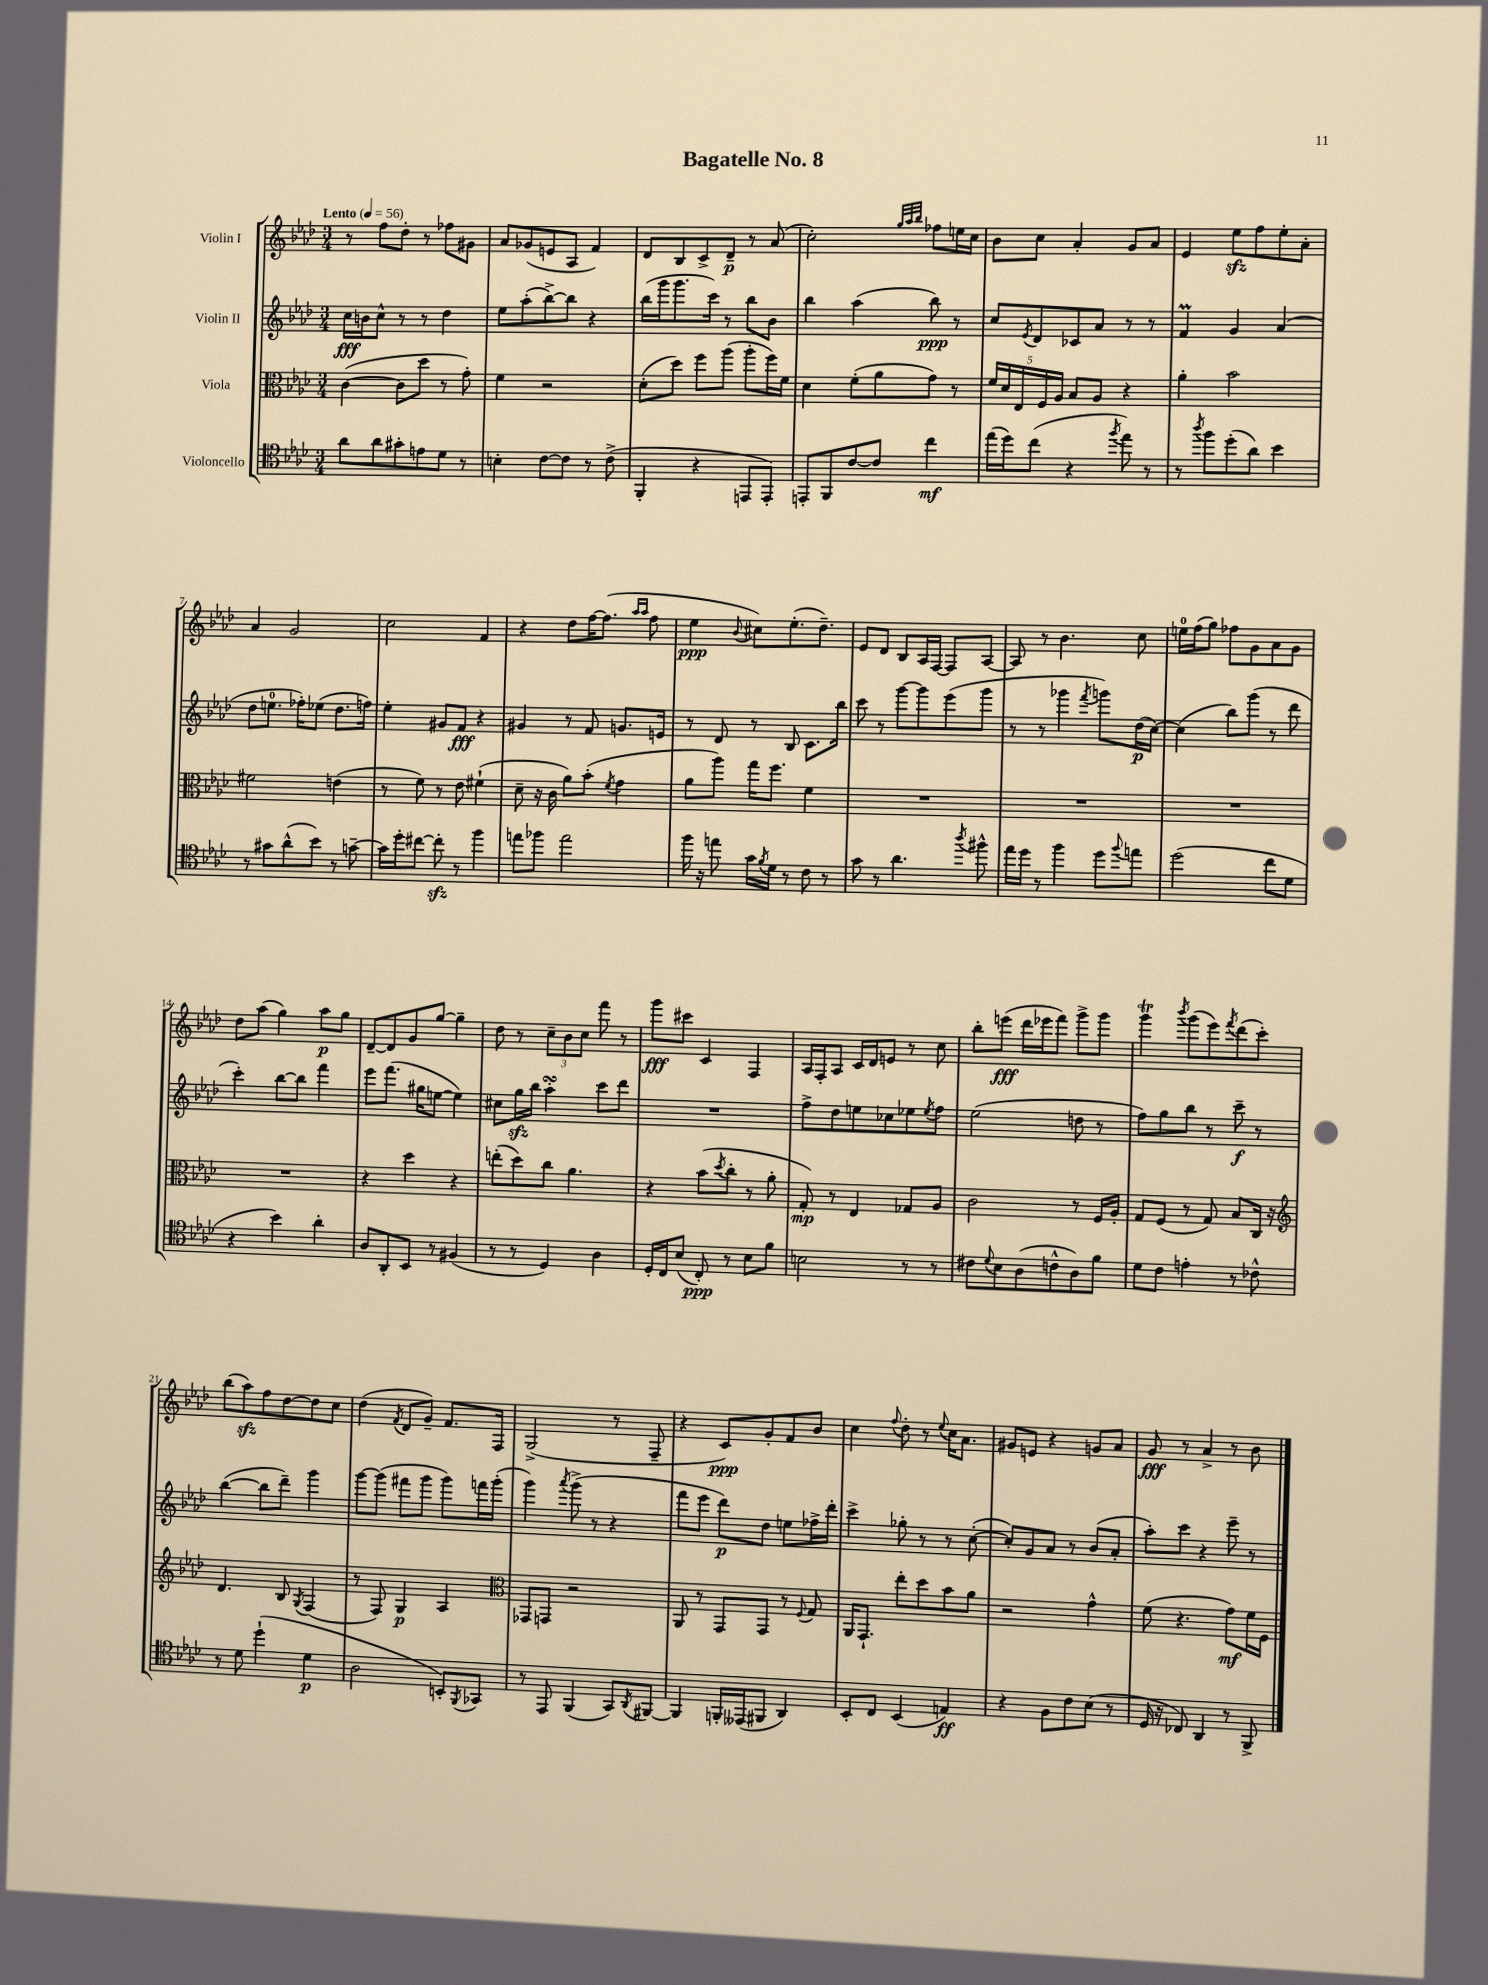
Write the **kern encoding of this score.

**kern	**dynam	**kern	**dynam	**kern	**dynam	**kern	**dynam
*part4	*part4	*part3	*part3	*part2	*part2	*part1	*part1
*staff4	*staff4	*staff3	*staff3	*staff2	*staff2	*staff1	*staff1
*I"Violoncello	*	*I"Viola	*	*I"Violin II	*	*I"Violin I	*
*clefC4	*	*clefC3	*	*clefG2	*	*clefG2	*
*k[b-e-a-d-]	*	*k[b-e-a-d-]	*	*k[b-e-a-d-]	*	*k[b-e-a-d-]	*
*M3/4	*	*M3/4	*	*M3/4	*	*M3/4	*
*MM56	*	*MM56	*	*MM56	*	*MM56	*
=1	=1	=1	=1	=1	=1	=1	=1
!	!	!	!	!	!	!LO:TX:a:B:t=Lento	!
8a-\L	.	([4c\	.	16cc\LL	fff	8r	.
.	.	.	.	16bn\J	.	.	.
8a-\	.	.	.	8cc^^\J	.	8ff\L	.
8g#X'\	.	8c\L]	.	8r	.	8dd-'\J	.
8en\	.	8dd-\J	.	8r	.	8r	.
8d-\J	.	8r	.	4dd-\	.	8ff-X\L	.
8r	.	8g'\)	.	.	.	8g#X\J	.
=2	=2	=2	=2	=2	=2	=2	=2
4Bn'\	.	4f\	.	8ee-\L	.	8a-/L	.
.	.	.	.	(8aa-'\	.	(8g-X/	.
[8c\L	.	2r	.	[8bb-^\)	.	8en/	.
8c\J]	.	.	.	8bb-\J]	.	8A-/J	.
8r	.	.	.	4r	.	4f/)	.
(8c^\	.	.	.	.	.	.	.
=3	=3	=3	=3	=3	=3	=3	=3
4FF'/	.	(8d-'\L	.	(16bb-\LL	.	8d-/L	.
.	.	.	.	16ggg\J	.	.	.
.	.	8dd-\J)	.	8.ggg\	.	8B-/	.
4r	.	8ff\L	.	.	.	8c^/	.
.	.	.	.	16ccc\Jk)	.	.	.
.	.	(8aa-\J	.	8r	.	8d-~/J	p
8EEn/L	.	8aa-'\L	.	8bb-\L	.	8r	.
8EE'/J)	.	16ff\L)	.	8b-\J	.	(8a-/	.
.	.	16f\JJ	.	.	.	.	.
=4	=4	=4	=4	=4	=4	=4	=4
8EEn'/L	.	4d-\	.	4bb-\	.	2cc'\)	.
8FF/	.	.	.	.	.	.	.
[8c/	.	(8f'\L	.	(4aa-\	.	.	.
8c/J]	.	8a-\	.	.	.	.	.
.	.	.	.	.	.	32qqgg/LLL	.
.	.	.	.	.	.	32qqaa-/	.
.	.	.	.	.	.	32qqbb-/JJJ	.
4cc\	mf	8g\J)	.	8bb-\)	ppp	8ff-X\L	.
.	.	8r	.	8r	.	16een\L	.
.	.	.	.	.	.	16cc\JJ	.
=5	=5	=5	=5	=5	=5	=5	=5
(16ee-\LL	.	20f/LL	.	8cc/L	.	8b-\L	.
.	.	20d-/	.	.	.	.	.
16dd-\J)	.	.	.	.	.	.	.
.	.	20E-/	.	.	.	.	.
.	.	.	.	8qe-/	.	.	.
(8cc\J	.	.	.	8d-/	.	8cc\J	.
.	.	20F/	.	.	.	.	.
.	.	20A-/JJ	.	.	.	.	.
4r	.	8B-/L	.	8c-X/	.	4a-'/	.
.	.	8A-/J	.	8a-/J	.	.	.
8qff/	.	.	.	.	.	.	.
8ee-\)	.	4r	.	8r	.	8g/L	.
8r	.	.	.	8r	.	8a-/J	.
=6	=6	=6	=6	=6	=6	=6	=6
8r	.	4a-'\	.	4fM/	.	4e-/	.
8qaa-/	.	.	.	.	.	.	.
8ff\L	.	.	.	.	.	.	.
(8dd-'\	.	2b-\	.	4g/	.	8ee-zz\L	.
8a-\J)	.	.	.	.	.	8ff\	.
4b-\	.	.	.	(4a-/	.	8ee-'\	.
.	.	.	.	.	.	8a-'\J	.
!!LO:LB:g=z
=7	=7	=7	=7	=7	=7	=7	=7
8r	.	2f#X\	.	8dd-\L	.	4a-/	.
8g#X\L	.	.	.	8.een\J	.	.	.
(8a-^^\	.	.	.	.	.	2g/	.
.	.	.	.	16ff-X'\KL)	.	.	.
8b-\J)	.	.	.	(8ee-X\J	.	.	.
8r	.	(4en\	.	8.dd-\L	.	.	.
[8gn~\	.	.	.	.	.	.	.
.	.	.	.	16ffn\Jk)	.	.	.
=8	=8	=8	=8	=8	=8	=8	=8
16g\LL]	.	8r	.	4ee-'\	.	2cc\	.
16dd-'\J	.	.	.	.	.	.	.
[8cc#X\J	.	8f\)	.	.	.	.	.
8cc#zz'\]	.	8r	.	8g#X/L	.	.	.
8r	.	8e-\	.	8f/J	fff	.	.
4ff\	.	(4f#X`\	.	4r	.	4f/	.
=9	=9	=9	=9	=9	=9	=9	=9
8een\L	.	8d-~\	.	4g#X/	.	4r	.
8ff-X\J	.	16r	.	.	.	.	.
.	.	16c\	.	.	.	.	.
2ee\	.	8a-\L)	.	8r	.	8dd-\L	.
.	.	(8b-'\J	.	8f/	.	[16ff\K	.
.	.	.	.	.	.	(8.ff\J]	.
.	.	8qf/	.	.	.	.	.
.	.	4g\	.	8.gn/L	.	.	.
.	.	.	.	.	.	16qqaa-/LL	.
.	.	.	.	.	.	16qqaa-/JJ	.
.	.	.	.	.	.	8ff\	.
.	.	.	.	16en/Jk	.	.	.
=10	=10	=10	=10	=10	=10	=10	=10
16ff\	.	8a-\L	.	8r	.	4ee-\	ppp
16r	.	.	.	.	.	.	.
8een\	.	8aa-\J)	.	8d-/	.	.	.
.	.	.	.	.	.	8qqb-/	.
16g\LL	.	16gg\KL	.	8r	.	8cc#X\L)	.
8qf/	.	.	.	.	.	.	.
16d-\JJ	.	8.ff\J	.	.	.	.	.
8r	.	.	.	8B-/	.	(8.ee-'\	.
8c\	.	4f\	.	8.c\L	.	.	.
.	.	.	.	.	.	8.dd-~\J)	.
8r	.	.	.	.	.	.	.
.	.	.	.	16bb-\Jk	.	.	.
=11	=11	=11	=11	=11	=11	=11	=11
8g\	.	2.r	.	8ccc\	.	8e-/L	.
8r	.	.	.	8r	.	8d-/J	.
4.a-\	.	.	.	[8ggg\L	.	8B-/L	.
.	.	.	.	8ggg\]	.	16A-/L	.
.	.	.	.	.	.	[16F/JJ	.
.	.	.	.	(8eee-\	.	8F/L]	.
8qaa-/	.	.	.	.	.	.	.
8ff#X^^\	.	.	.	8ggg\J	.	[8A-/J	.
=12	=12	=12	=12	=12	=12	=12	=12
16ee-\LL	.	2.r	.	8r	.	8A-/]	.
16dd-\JJ	.	.	.	.	.	.	.
8r	.	.	.	8r	.	8r	.
4ff\	.	.	.	4ggg-X\	.	4.b-\	.
.	.	.	.	8qfff/	.	.	.
8dd-\L	.	.	.	8gggn\L)	.	.	.
8qqff/	.	.	.	.	.	.	.
8een\J	.	.	.	(16dd-\L	p	8cc\	.
.	.	.	.	[16cc\JJ)	.	.	.
=13	=13	=13	=13	=13	=13	=13	=13
(2dd-\	.	2.r	.	(4cc\]	.	16een\LL	.
.	.	.	.	.	.	(16ff\J	.
.	.	.	.	.	.	8gg\J)	.
.	.	.	.	8bb-\L)	.	8ff-X\L	.
.	.	.	.	(8ggg\J	.	8g\	.
8cc\L	.	.	.	8r	.	8a-\	.
8d-\J	.	.	.	8ddd-\	.	8g\J	.
!!LO:LB:g=z
=14	=14	=14	=14	=14	=14	=14	=14
4r	.	2.r	.	4ccc'\)	.	8dd-\L	.
.	.	.	.	.	.	(8aa-\J	.
4b-\)	.	.	.	[8bb-\L	.	4gg\)	.
.	.	.	.	8bb-\J]	.	.	.
4a-'\	.	.	.	4fff\	.	8aa-\L	p
.	.	.	.	.	.	8gg\J	.
=15	=15	=15	=15	=15	=15	=15	=15
8A-/L	.	4r	.	8eee-\L	.	[8d-~/L	.
8AA-'/	.	.	.	(8.fff\J	.	8d-/]	.
8BB-/J	.	4dd-\	.	.	.	8g/	.
.	.	.	.	16gg#X\KL	.	.	.
8r	.	.	.	[8een\J	.	[8gg/J	.
(4F#X/	.	4r	.	4ee\])	.	4gg~\]	.
=16	=16	=16	=16	=16	=16	=16	=16
8r	.	(8een'\L	.	8cc#X\L	.	8dd-\	.
8r	.	8dd-\)	.	16ggzz\L	.	8r	.
.	.	.	.	16bb-\JJ	.	.	.
4D-/)	.	8cc\J	.	4aa-sSSs'\	.	12cc~\L	.
.	.	.	.	.	.	12b-\	.
.	.	4.a-\	.	.	.	.	.
.	.	.	.	.	.	12cc\J	.
4A-\	.	.	.	8ccc\L	.	8fff\	.
.	.	.	.	8ddd-\J	.	8r	.
=17	=17	=17	=17	=17	=17	=17	=17
16D-'/LL	.	4r	.	2.r	.	8ggg\L	fff
16C/J	.	.	.	.	.	.	.
(8B-/J	.	.	.	.	.	8ccc#X\J	.
8C'/)	ppp	(8b-\L	.	.	.	4c/	.
.	.	8qdd-/	.	.	.	.	.
8r	.	8cc'\J	.	.	.	.	.
8B-\L	.	8r	.	.	.	4F/	.
8f\J	.	8a-'\	.	.	.	.	.
=18	=18	=18	=18	=18	=18	=18	=18
2Bn\	.	8G'/)	mp	8ff^\L	.	16A-/LL	.
.	.	.	.	.	.	16F'/J	.
.	.	8r	.	8dd-\	.	8A-/J	.
.	.	4E-/	.	8een\	.	16c/LL	.
.	.	.	.	.	.	16d-/J	.
.	.	.	.	8cc-X\	.	8en/J	.
8r	.	8G-X/L	.	8ee-X\	.	8r	.
.	.	.	.	8qee-/	.	.	.
8r	.	8A-/J	.	8ff\J	.	8cc\	.
=19	=19	=19	=19	=19	=19	=19	=19
8c#X\L	.	2c\	.	(2ee-\	.	8bb-'\L	.
8qqd-/	.	.	.	.	.	.	.
8B-\	.	.	.	.	.	(8eeen\J	fff
(8A-\	.	.	.	.	.	16ddd-\LL	.
.	.	.	.	.	.	16eee-X\J	.
8cn^^\	.	.	.	.	.	8fff\J)	.
8A-\)	.	8r	.	8ddn\	.	8ggg^\L	.
8f\J	.	16F/LL	.	8r	.	8ggg\J	.
.	.	16A-'/JJ	.	.	.	.	.
=20	=20	=20	=20	=20	=20	=20	=20
8d-\L	.	8G/L	.	8ff\L)	.	4gggt\	.
8c\J	.	(8F/J	.	8gg\	.	.	.
.	.	.	.	.	.	8qbbb-/	.
4en'\	.	8r	.	8bb-\J	.	(8ggg\L	.
.	.	8G/)	.	8r	.	8eee-\)	.
.	.	.	.	.	.	8qfff/	.
8r	.	8B-/L	.	8ccc~\	f	(8ddd-\	.
8c-X^^\	.	16C/Jk	.	8r	.	8ccc'\J)	.
.	.	16r	.	.	.	.	.
!!LO:LB:g=z
=21	=21	=21	=21	=21	=21	=21	=21
*	*	*clefG2	*	*	*	*	*
8r	.	4.d-/	.	([4bb-\	.	(8bb-\L	.
8d-\	.	.	.	.	.	8aa-zz\)	.
(4dd-`\	.	.	.	8bb-\L]	.	8ff\	.
.	.	8B-/	.	8ddd-~\J)	.	[8dd-\	.
.	.	8qG/	.	.	.	.	.
4d-\	p	(4F/	.	4ggg\	.	8dd-\]	.
.	.	.	.	.	.	8cc\J	.
=22	=22	=22	=22	=22	=22	=22	=22
2A-\	.	8r	.	[8ggg\L	.	(4dd-\	.
.	.	8F/)	.	(8ggg\J]	.	.	.
.	.	.	.	.	.	8qf/	.
.	.	4G/	p	8fff#X\L	.	8d-/L	.
.	.	.	.	8ggg\J	.	8g~/J)	.
8BBn'/L)	.	4A-/	.	8ggg\L)	.	8.f/L	.
8qFF/	.	.	.	.	.	.	.
8GG-X/J	.	.	.	16fffn\L	.	.	.
.	.	.	.	(16ggg'\JJ	.	16F/Jk	.
=23	=23	=23	=23	=23	=23	=23	=23
*	*	*clefC3	*	*	*	*	*
8r	.	8GG-X/L	.	4ggg\)	.	(2G^/	.
8EE-/	.	8GGn/J	.	.	.	.	.
.	.	.	.	8qaaa-/	.	.	.
(4FF/	.	2r	.	(8ggg^\	.	.	.
.	.	.	.	8r	.	.	.
8GG/L)	.	.	.	4r	.	8r	.
8qAA-/	.	.	.	.	.	.	.
[8FF#X/J	.	.	.	.	.	8F~/	.
=24	=24	=24	=24	=24	=24	=24	=24
4FF#/]	.	8AA-/	.	8fff\L	.	4r	.
.	.	8r	.	8eee-\J	.	.	.
16FFn'/LL	.	8GG/L	.	8ddd-\L)	p	8c/L)	ppp
(16EE--X/J	.	.	.	.	.	.	.
8FF#X/J	.	8GG/J	.	8dd-\J	.	8g'/	.
4AA-/)	.	8r	.	8een\L	.	8f/	.
.	.	8qqF/	.	.	.	.	.
.	.	8G/	.	16ff-X^\L	.	8b-/J	.
.	.	.	.	16ddd-'\JJ	.	.	.
=25	=25	=25	=25	=25	=25	=25	=25
8BB-'/L	.	16AA-/KL	.	4ccc^\	.	4cc\	.
.	.	8.GG`/J	.	.	.	.	.
8C/J	.	.	.	.	.	.	.
.	.	.	.	.	.	8qqff/	.
(4BB-/	.	8ee-'\L	.	8gg-X'\	.	8dd-'\	.
.	.	8dd-\	.	8r	.	8r	.
.	.	.	.	.	.	8qqee-/	.
4En/)	ff	8b-\	.	8r	.	16cc\KL	.
.	.	.	.	.	.	8.a-\J	.
.	.	8a-\J	.	([8cc'\	.	.	.
=26	=26	=26	=26	=26	=26	=26	=26
4r	.	2r	.	8cc'/L])	.	8g#X/L	.
.	.	.	.	8g/	.	8en/J	.
8F\L	.	.	.	8a-/J	.	4r	.
8c\	.	.	.	8r	.	.	.
(8B-\J	.	4g^^\	.	(8b-/L	.	8gn/L	.
8r	.	.	.	8a-'/J	.	8a-/J	.
=27	=27	=27	=27	=27	=27	=27	=27
16D-/	.	(8f\	.	8aa-'\L)	.	8g/	fff
16r	.	.	.	.	.	.	.
8C-X/)	.	4.r	.	8ccc\J	.	8r	.
4AA-/	.	.	.	4r	.	4a-^/	.
8r	.	8g\L)	mf	8eee-~\	.	8r	.
8FF^/	.	16f\L	.	8r	.	8b-\	.
.	.	16F\JJ	.	.	.	.	.
==	==	==	==	==	==	==	==
*-	*-	*-	*-	*-	*-	*-	*-
